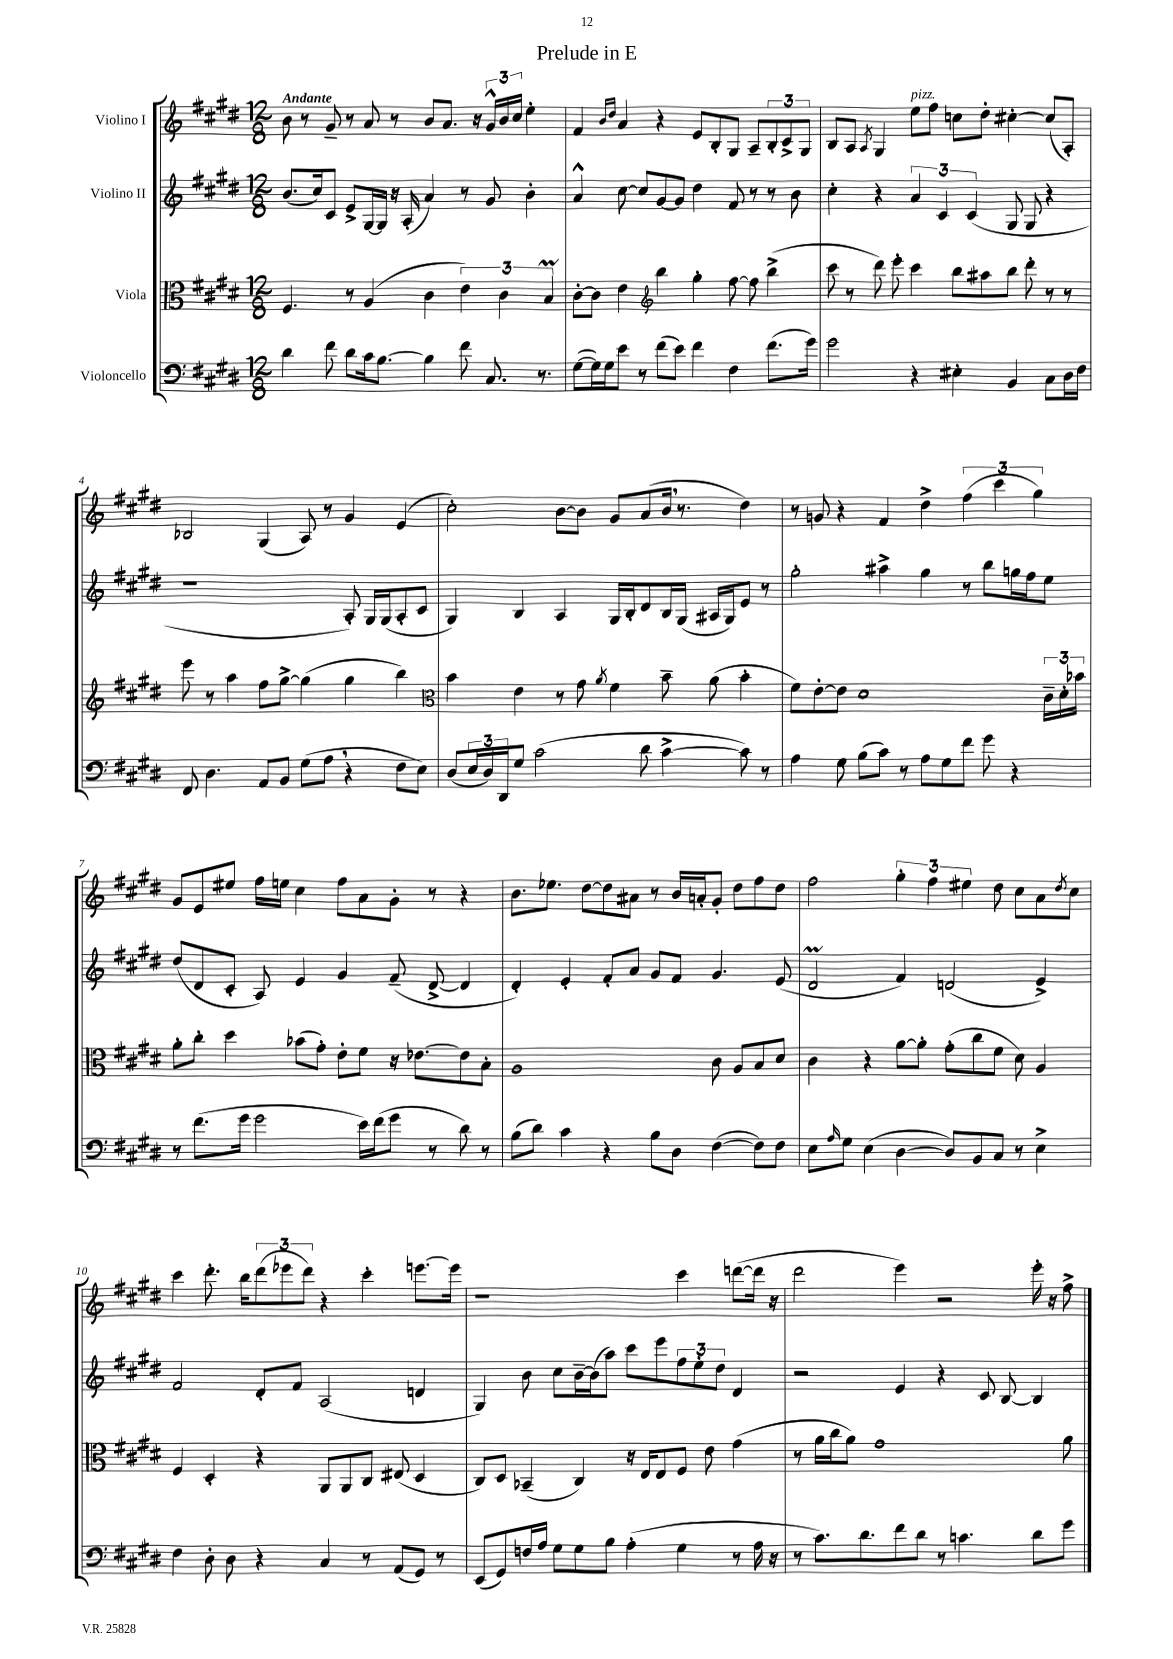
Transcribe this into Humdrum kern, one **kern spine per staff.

**kern	**kern	**kern	**kern
*staff4	*staff3	*staff2	*staff1
*clefF4	*clefC3	*clefG2	*clefG2
*k[f#c#g#d#]	*k[f#c#g#d#]	*k[f#c#g#d#]	*k[f#c#g#d#]
*M12/8	*M12/8	*M12/8	*M12/8
4d#\	4.F#/	(8.b/L	8b\
.	.	.	8r
.	.	16cc#/k)	.
8f#\	.	8c#/J	8g#~/
8d#\L	8r	8e^/L	8r
16c#\k	(4A/	[16G#/L	8a/
[8.B\J	.	16G#/]JJ	.
.	.	16r	8r
.	.	(16A'/	.
4B\]	4c#\	4a/)	8b/L
.	.	.	8.a/J
8f#\	6e\)	8r	.
.	.	.	16r
8.C#/	.	8g#/	24g#^^/LL
.	6c#\	.	24b/
.	.	.	24cc#/JJ
.	.	4b'\	4ee'\
8.r	.	.	.
.	6B/	.	.
=	=	=	=
([8G#\L	[8c#'\L	4a^^/	4f#/
16G#\]L)	8c#\]J	.	.
16G#\J	.	.	.
.	.	.	16qqb/LL
.	.	.	16qqdd#/JJ
8e\J	4e\	[8cc#\	4a/
8r	.	8cc#/]L	.
*	*clefG2	*	*
(8f#\L	4bb\	[8g#/	4r
8e\J)	.	8g#/]J	.
4f#\	4gg#'\	4dd#\	8e/L
.	.	.	8B'/
4F#\	[8ff#\	8f#/	8G#/J
.	8ff#\]	8r	8A~/L
(8.f#\L	(4bb^\	8r	12B'/
.	.	.	12c#^/
.	.	8b\	.
.	.	.	12G#/J
16g#\Jk)	.	.	.
=	=	=	=
2g#\	8ccc#\	4cc#'\	8B/L
.	8r	.	8A/J
.	.	.	8qA/
.	8ddd#\)	4r	4G#/
.	8eee'\	.	.
4r	4ccc#\	6a/	8ee\L
.	.	.	8ff#\J
.	.	6c#/	.
4E#'\	8bb\L	.	8cc\L
.	.	(6c#/	.
.	8aa#\	.	8dd#'\J
4BB/	8bb\J	8G#/	[4cc#'\
.	8ddd#'\	8G#/	.
8C#\L	8r	4r	(8cc#/]L
16D#\L	8r	.	8A'/J)
16F#\JJ	.	.	.
=	=	=	=
8FF#/	8eee\	1r	2B-/
4.D#\	8r	.	.
.	4aa\	.	.
8AA/L	8ff#\L	.	(4G#/
8BB/J	[8gg#^\J	.	.
(8G#\L	(4gg#\]	.	8A/)
8A\J	.	.	8r
4r	4gg#\	8A'/)	4g#/
.	.	16G#/LL	.
.	.	(16G#/J	.
8F#\L	4bb\)	8A'/	(4e/
8E\J)	.	8c#/J	.
=	=	=	=
*	*clefC3	*	*
(8D#/L	4b\	4G#/)	2cc#'\)
24E/L	.	.	.
24D#/)	.	.	.
24DD#/J	.	.	.
8G#/J	4e\	4B/	.
(2c#\	.	.	.
.	8r	4A/	[8b\L
.	8g#\	.	8b\]J
.	8qa/	.	.
.	4f#\	16G#/LL	8g#/L
.	.	16B'/J	.
8d#\	.	8d#/	(8a/
[4c#^\	8b~\	16B/L	16b/Jk
.	.	(16G#/JJ	8.r
.	(8a\	16A#/LL	.
.	.	16G#/J)	.
8c#\])	4b'\	8e/J	4dd#\)
8r	.	8r	.
=	=	=	=
4A\	8f#\L)	2gg#'\	8r
.	[8e'\	.	8g/
8G#\	8e\]J	.	4r
(8B\L	1d#	.	.
8c#\J)	.	4aa#^\	4f#/
8r	.	.	.
8A\L	.	4gg#\	4dd#^\
8G#\	.	.	.
8f#\J	.	8r	(6ff#\
8g#\	.	8bb\L	.
.	.	.	6ccc#\
4r	.	16gg\L	.
.	.	16ff#\J	.
.	.	.	6gg#\)
.	24c#~\LL	8ee\J	.
.	24d#'\	.	.
.	24b-\JJ	.	.
=	=	=	=
8r	8a'\L	(8dd#/L	8g#/L
(8.f#\L	8cc#'\J	8d#/	8e/
.	4dd#\	8c#'/J	8ee#/J
16g#\Jk	.	.	.
2g#\	.	8A/)	16ff#\LL
.	.	.	16ee\JJ
.	(8b-\L	4e/	4cc#\
.	8g#'\J)	.	.
.	8e'\L	4g#/	8ff#\L
16e\LL)	8f#\J	.	8a\
(16f#\J	.	.	.
8g#\J	16r	(8f#~/	8g#'\J
.	[8.e-\L	.	.
8r	.	[8d#^/	8r
8d#\)	8e-\]	4d#/]	4r
8r	8B'\J	.	.
=	=	=	=
(8B\L	1A	4d#'/)	8.b\L
8d#\J)	.	.	.
.	.	.	8.ee-\J
4c#\	.	4e'/	.
.	.	.	[8dd#\L
4r	.	8f#'/L	8dd#\]
.	.	8a/J	8a#\J
8B\L	.	8g#/L	8r
8D#\J	.	8f#/J	16b/LL
.	.	.	16a'/J
([4F#\	8c#\	4.g#/	8g#'/J
.	8A/L	.	8dd#\L
8F#\]L)	8B/	.	8ff#\
8F#\J	8d#/J	(8e/	8dd#\J
=	=	=	=
8E\L	4c#\	2d#/	2ff#\
16qqA/	.	.	.
8G#\J	.	.	.
(4E\	4r	.	.
[4D#\	[8a\L	4f#/)	6gg#'\
.	8a'\]J	.	.
.	.	.	6ff#\
8D#/]L)	(8g#'\L	(2d/	.
.	.	.	6ee#\
8BB/	8cc#\	.	.
8C#/J	8f#\J	.	8dd#\
8r	8d#\)	.	8cc#\L
4E^\	4A/	4e^/)	8a\
.	.	.	8qdd#/
.	.	.	8cc#\J
=	=	=	=
4F#\	4F#/	2f#/	4ccc#\
8D#'\	4D#'/	.	8.ddd#'\
8D#\	.	.	.
.	.	.	16bb\LK
4r	4r	8d#'/L	(12ddd#\
.	.	.	12eee-\
.	.	8f#/J	.
.	.	.	12ddd#\J)
4C#/	8AA/L	(2A/	4r
.	8AA/	.	.
8r	8C#/J	.	4ccc#'\
(8AA/L	(8E#/	.	.
8GG#/J)	4D#/	4d/	[8.eee\L
8r	.	.	.
.	.	.	16eee\]Jk
=	=	=	=
(8EE/L	8C#/L)	4G#/)	1r
8GG#/)	8D#/J	.	.
16F/L	(4BB-~/	8b\	.
16A/JJ	.	.	.
8G#\L	.	8cc#\L	.
8G#\	4C#/)	[16b~\L	.
.	.	(16b\]J	.
8B\J	.	8aa\J)	.
(4A'\	16r	8ccc#\L	.
.	16E/LK	.	.
.	8E/	8eee\	.
4G#\	8F#/J	12ff#\	4ccc#\
.	.	12ee'\	.
.	8e\	.	.
.	.	12dd#\J	.
8r	(4g#\	4d#/	([8ddd\L
16A\	.	.	16ddd\]Jk
16r	.	.	16r
=	=	=	=
8r	8r	2r	2ddd#\
8.c#\L)	16a\LL	.	.
.	16cc#\J	.	.
.	8a\J)	.	.
8.d#\	.	.	.
.	1g#	.	.
8f#\	.	4e/	4eee\)
8d#\J	.	.	.
8r	.	4r	2r
4.c\	.	.	.
.	.	8c#/	.
.	.	[8B/	.
8d#\L	.	4B/]	16eee'\
.	.	.	16r
8g#\J	8a\	.	8ff#^\
==	==	==	==
*-	*-	*-	*-
